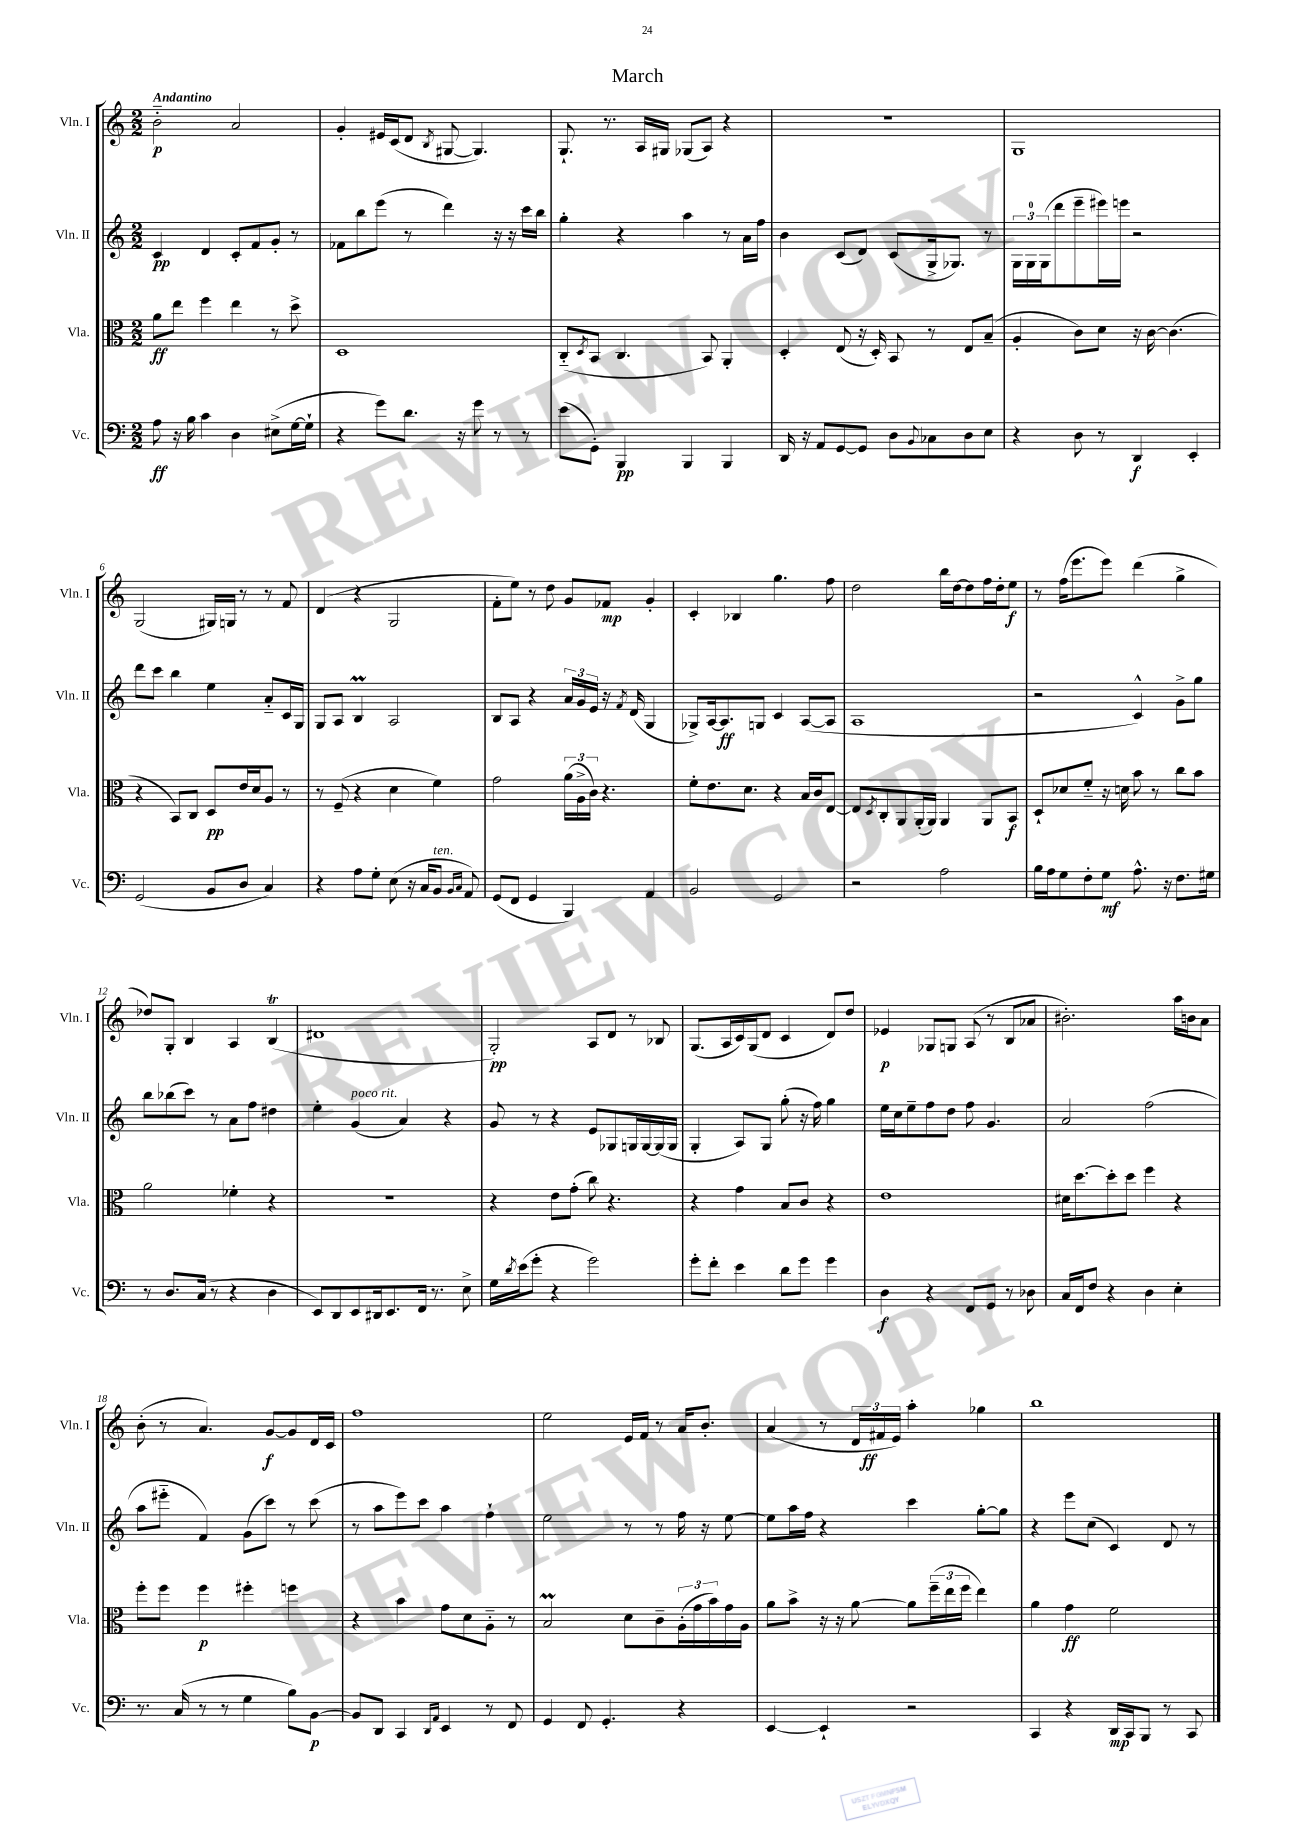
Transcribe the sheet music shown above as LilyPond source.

\header { title = "March" }
<<
\new StaffGroup <<
\new Staff = "s0" \with { instrumentName = "Vln. I" shortInstrumentName = "Vln. I" } {
    \clef treble \key c \major \numericTimeSignature \time 2/2 \tempo "Andantino"
    b'2-_\p a'2 |
    g'4-. eis'16 c'16( d'8 \acciaccatura { b8 } gis8~ gis4.) |
    g8.-! r8. a16 gis16 ges8( a8) r4 |
    R1 |
    g1 |
    g2( gis16) g16 r8 r8 f'8 |
    d'4( r4 g2 |
    f'8-. e''8) r8 d''8 g'8 fes'8\mp g'4-. |
    c'4-. bes4 g''4. f''8 |
    d''2 b''16 d''16~ d''8 f''16 d''16-. e''8\f |
    r8 f''16( e'''8. e'''8) d'''4( g''4-> |
    des''8) g8-. b4 a4 b4\trill( |
    dis'1 |
    g2-.\pp) a8 d'8 r8 bes8 |
    g8.( a16 c'16) g16( d'8 c'4 d'8) d''8 |
    ees'4\p ges8 g8 a8( r8 b8 aes'8 |
    bis'2.-.) a''16 b'16 a'8 |
    b'8-.( r8 a'4.) g'8~\f g'8 d'16 c'16 |
    f''1 |
    e''2 e'16 f'16 r8 a'16 b'8.-. |
    a'4( r8 \tuplet 3/2 { d'16 fis'16\ff e'16) } a''4-. ges''4 |
    b''1 \bar "|." |
}
\new Staff = "s1" \with { instrumentName = "Vln. II" shortInstrumentName = "Vln. II" } {
    \clef treble \key c \major \numericTimeSignature \time 2/2
    c'4\pp d'4 c'8-. f'8 g'8-. r8 |
    fes'8 b''8 e'''8( r8 d'''4) r16 r16 c'''16 b''16 |
    g''4-. r4 a''4 r8 a'16 f''16 |
    b'4 c'8( d'8) c'8( g16-> ges8.) r8 |
    \tuplet 3/2 { g16 g16-0 g16( } d'''8 e'''8-- eis'''16) e'''16 r2 |
    d'''8 c'''8 b''4 e''4 a'8-_ c'16 g16 |
    g8 a8 b4\prall a2 |
    b8 a8 r4 \tuplet 3/2 { a'16 g'16 e'16 } r16 \acciaccatura { f'8 } d'16( g4 |
    ges8->) a16~ a8.\ff g8 c'4 a8~( a8 |
    a1 |
    r2 c'4-^) g'8-> g''8 |
    b''8 bes''8( c'''8) r8 a'8 f''8 dis''4 |
    e''4-. g'4^\markup { \italic "poco rit." }( a'4) r4 |
    g'8 r8 r4 e'8 ges8 g16 g16~ g16( g16 |
    g4-. a8) g8 g''8-.( r16 f''16) g''4 |
    e''16 c''16 e''8-- f''8 d''8 f''8 g'4. |
    a'2 f''2( |
    a''8 eis'''8-_ f'4) g'8( c'''8) r8 c'''8( |
    r8 a''8 e'''8) c'''8 a''4 f''4-! |
    e''2 r8 r8 f''16 r16 e''8~ |
    e''8 a''16 f''16 r4 c'''4 g''8~-. g''8 |
    r4 e'''8 c''8( c'4) d'8 r8 \bar "|." |
}
\new Staff = "s2" \with { instrumentName = "Vla." shortInstrumentName = "Vla." } {
    \clef alto \key c \major \numericTimeSignature \time 2/2
    a'8\ff e''8 f''4 e''4 r8 d''8-> |
    d1 |
    c8-_( \acciaccatura { d8 } b,8 c4. b,8) a,4-. |
    d4-. e8( r16 d16-.) b,8 r8 e8 b8--( |
    a4-. c'8) d'8 r16 c'16~ c'4.( |
    r4 b,8) c8 d8\pp e'16 d'16 a8 r8 |
    r8 f8--( r4 d'4 f'4) |
    g'2 \tuplet 3/2 { a'16( a16-> c'16) } r4. |
    f'8-. e'8. d'8. r4 b16 c'16 e8~ |
    e8 \acciaccatura { d8 } c8-. a,8 a,16-.( a,16) a,4 a,8 b,8\f |
    d8-! des'8 f'8-_ r16 d'16 b'8 r8 c''8 b'8 |
    a'2 fes'4-. r4 |
    R1 |
    r4 e'8 g'8-.( c''8) r4. |
    r4 g'4 b8 c'8 r4 |
    e'1 |
    dis'16 d''8.~ d''8-. d''8 f''4 r4 |
    f''8-. f''8 f''4\p fis''4-. f''4 |
    r4 b'4 g'8 d'8 a8-_ r8 |
    b2\prall d'8 c'8-- \tuplet 3/2 { a16-.( g'16 b'16) } g'16 a16 |
    a'8 b'8-> r16 r16 a'8~ a'8 \tuplet 3/2 { f''16--( e''16 f''16 } e''4) |
    a'4 g'4\ff f'2 \bar "|." |
}
\new Staff = "s3" \with { instrumentName = "Vc." shortInstrumentName = "Vc." } {
    \clef bass \key c \major \numericTimeSignature \time 2/2
    a8\ff r16 b16 c'4 d4 eis8->( g16~ g16-! |
    r4 g'8) d'8. r16 g'8 r8 r8 |
    e'8( g,8-.) b,,4\pp b,,4 b,,4 |
    d,16 r16 a,8 g,8~ g,8 d8 \appoggiatura { b,8 } ces8 d8 e8 |
    r4 d8 r8 d,4\f e,4-. |
    g,2( b,8 d8 c4) |
    r4 a8 g8-. e8( r16 c16 b,8^\markup { \italic "ten." } \grace { b,16 c16 } a,8) |
    g,8( f,8 g,4 b,,4) a,4 |
    b,2 g,2 |
    r2 a2 |
    b16 a16 g8 f8-. g8\mf a8.-^ r16 f8. gis16 |
    r8 d8. c16( r8 r4 d4 |
    e,8) d,8 e,8 dis,16 e,8. f,16 r8. e8-> |
    g16 \acciaccatura { d'8 } e'16( g'8-. r4 g'2) |
    g'8-. f'8-. e'4 d'8 g'8 g'4 |
    d4\f r4 f,8 g,8 r8 des8 |
    c16 f,16 f8 r4 d4 e4-. |
    r8. c16( r8 r8 g4 b8) b,8~\p |
    b,8 d,8 c,4 \grace { d,16 a,16 } e,4 r8 f,8 |
    g,4 f,8 g,4.-. r4 |
    e,4~ e,4-! r2 |
    c,4 r4 d,16\mp c,16 b,,8 r8 c,8 \bar "|." |
}
>>
>>
